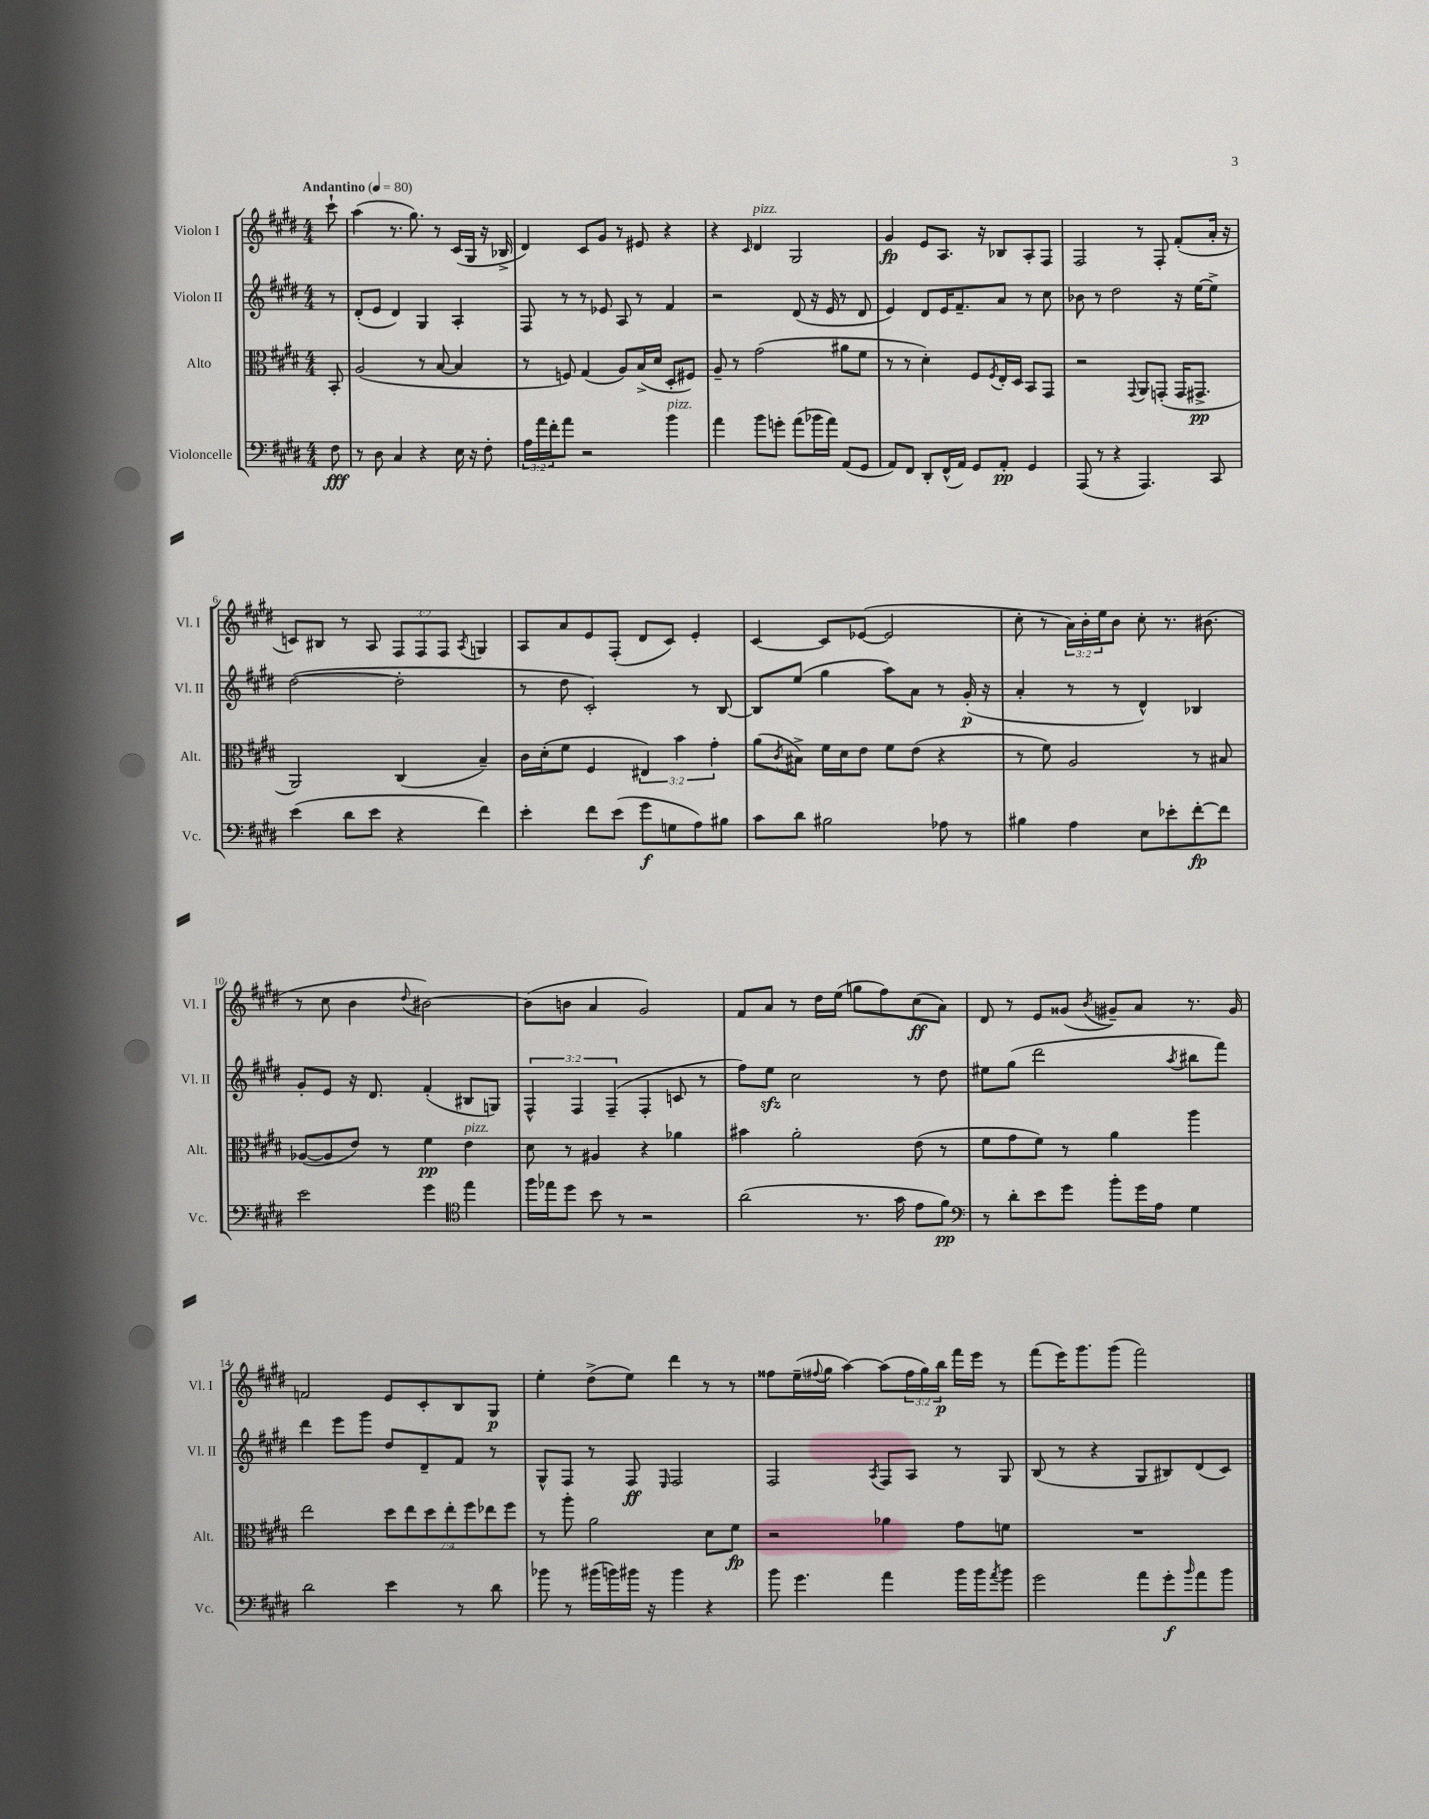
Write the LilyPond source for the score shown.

<<
\new StaffGroup <<
\new Staff = "s0" \with { instrumentName = "Violon I" shortInstrumentName = "Vl. I" } {
    \clef treble \key e \major \numericTimeSignature \time 4/4 \override Staff.TupletNumber.text = #tuplet-number::calc-fraction-text \partial 8 \tempo "Andantino" 4 = 80
    cis'''8-! |
    a''4( r8. gis''8.) r8 cis'16( gis16 r16 bes16-> |
    dis'4) cis'8 gis'8 r8 eis'8 r4 |
    r4 \grace { cis'16 } dis'4^\markup { \italic "pizz." } gis2 |
    gis'4\fp e'8 a8. r16 bes8 a8-. fis8 |
    fis2 r8 fis8-. fis'8-.( a'16-. r16 |
    c'8) bis8 r8 a8 \tuplet 3/2 { fis8 fis8 fis8 } \acciaccatura { a8 } g4 |
    a8 a'8 e'8 fis8-.( dis'8 cis'8) e'4-. |
    cis'4~ cis'8 ees'8~( ees'2 |
    cis''8-. r8 \tuplet 3/2 { a'16) b'16-. e''16 } b'8 cis''8-. r8. bis'8.( |
    r8 cis''8 b'4 \appoggiatura { dis''8 } bis'2~) |
    bis'8( b'8 a'4 gis'2) |
    fis'8 a'8 r8 dis''16 e''16( g''8 fis''8) cis''8\ff( a'8) |
    dis'8 r8 e'8 gisis'8( \acciaccatura { b'8 } gis'8--) a'8 r8. gis'16 |
    f'2 e'8 cis'8-. b8 gis8\p |
    e''4-. dis''8->( e''8) dis'''4 r8 r8 |
    fisis''8 e''16--( \appoggiatura { fis''8 } gis''16 a''4~) a''8( \tuplet 3/2 { fis''16 gis''16) b''16\p } fis'''16 e'''16 r8 |
    fis'''8( e'''16) gis'''8. gis'''8( fis'''2) \bar "|." |
}
\new Staff = "s1" \with { instrumentName = "Violon II" shortInstrumentName = "Vl. II" } {
    \clef treble \key e \major \numericTimeSignature \time 4/4 \override Staff.TupletNumber.text = #tuplet-number::calc-fraction-text \partial 8
    r8 |
    dis'8-.( e'8 dis'4) gis4 a4-. |
    fis8 r8 r8 ees'8 a8 r8 fis'4 |
    r2 dis'8( r16 e'16 r8 dis'8 |
    e'4) dis'8 e'16 fis'8.-- a'8 r8 cis''8 |
    bes'8 r8 dis''2 r16 e''16~ e''8-> |
    dis''2~( dis''2-. |
    r8 dis''8 cis'2-.) r8 b8~ |
    b8 e''8( gis''4 a''8) a'8 r8 gis'16-.\p( r16 |
    a'4-. r8 r8 dis'4-^) bes4 |
    gis'8-. e'8 r16 dis'8. fis'4-.( bis8 g8) |
    \tuplet 3/2 { fis4-^ fis4 fis4--( } fis4-. c'8 r8 |
    fis''8) e''8\sfz cis''2 r8 dis''8 |
    eis''8 gis''8( dis'''2 \acciaccatura { a''8 } bis''8 fis'''8) |
    dis'''4 e'''8 gis'''8 dis''8 dis'8-- fis'8 r8 |
    gis8-^ fis8 r8 fis8\ff \grace { e16 } fis2 |
    fis2 \acciaccatura { a8 } fis8 a8 r8 gis8 |
    b8( r8 r4 gis8 bis8) dis'8( cis'8) \bar "|." |
}
\new Staff = "s2" \with { instrumentName = "Alto" shortInstrumentName = "Alt." } {
    \clef alto \key e \major \numericTimeSignature \time 4/4 \override Staff.TupletNumber.text = #tuplet-number::calc-fraction-text \partial 8
    b,8-. |
    a2( r8 b8~ b4 |
    r8 f8) gis4( a8) b16->( dis'16 dis8-. fis8) |
    a8-- r8 gis'2( ais'8 fis'8 |
    r8 r8 dis'4-.) fis8 \acciaccatura { fis8 } e16-. dis16 b,8 gis,8 |
    r2 \appoggiatura { gis,8 } a,8 g,8-.( g,16 gis,8.->\pp |
    a,2) cis4( b4--) |
    cis'16 dis'16-.( fis'8 fis4 \tuplet 3/2 { eis4) b'4 gis'4-. } |
    a'8( \acciaccatura { cis'8 } bis8->) fis'16 dis'16 e'8 fis'8 e'8( r4 |
    r8 fis'8) a2 r8 bis8 |
    aes8~( aes8 e'8) r8 fis'4\pp e'4^\markup { \italic "pizz." } |
    dis'8 r8 ais4 r4 aes'4 |
    bis'4 a'2-. e'8( r8 |
    fis'8 gis'8 fis'8) r8 a'4 a''4 |
    e''2 \tuplet 7/4 { dis''8 e''8 dis''8 e''8-. fis''8 ees''8 fis''8 } |
    r8 a''8-. a'2 dis'8 fis'8\fp |
    r2 aes'4 gis'8 f'8 |
    R1 \bar "|." |
}
\new Staff = "s3" \with { instrumentName = "Violoncelle" shortInstrumentName = "Vc." } {
    \clef bass \key e \major \numericTimeSignature \time 4/4 \override Staff.TupletNumber.text = #tuplet-number::calc-fraction-text \partial 8
    fis8\fff |
    r8 dis8 cis4 r4 e16 r16 fis8-. |
    \tuplet 3/2 { a16 a'16 fis'16-. } a'8 r2 b'4^\markup { \italic "pizz." } |
    a'4 b'8 g'8-. a'8( bes'16 a'16) a,8( gis,8 |
    a,8) fis,8 dis,8-. fis,16-^( a,16) gis,8 a,8-.\pp gis,4 |
    a,,8( r8 r4 a,,4.) cis,8 |
    e'4( dis'8 e'8 r4 fis'4) |
    e'4-. fis'8 e'8( gis'8\f g8 a8) bis8 |
    cis'8 dis'8 bis2 aes8 r8 |
    bis4 a4 e8 ees'8-. fis'8~-.\fp fis'8 |
    e'2 gis'4 \clef tenor e''4 |
    fis''16 ees''16 dis''8 b'8 r8 r2 |
    a'2( r8. gis'16 e'8 fis'8\pp) |
    \clef bass r8 dis'8-. e'8 gis'8 b'8-. gis'16 a16 gis4 |
    dis'2 e'4 r8 dis'8 |
    bes'8 r8 bis'16( b'16) bis'16 r16 bis'4 r4 |
    b'8 gis'4. a'4 b'16 b'16 \acciaccatura { a'8 } b'8 |
    gis'2 a'8 gis'8-.\f \grace { b'16 } a'8 b'8 \bar "|." |
}
>>
>>
